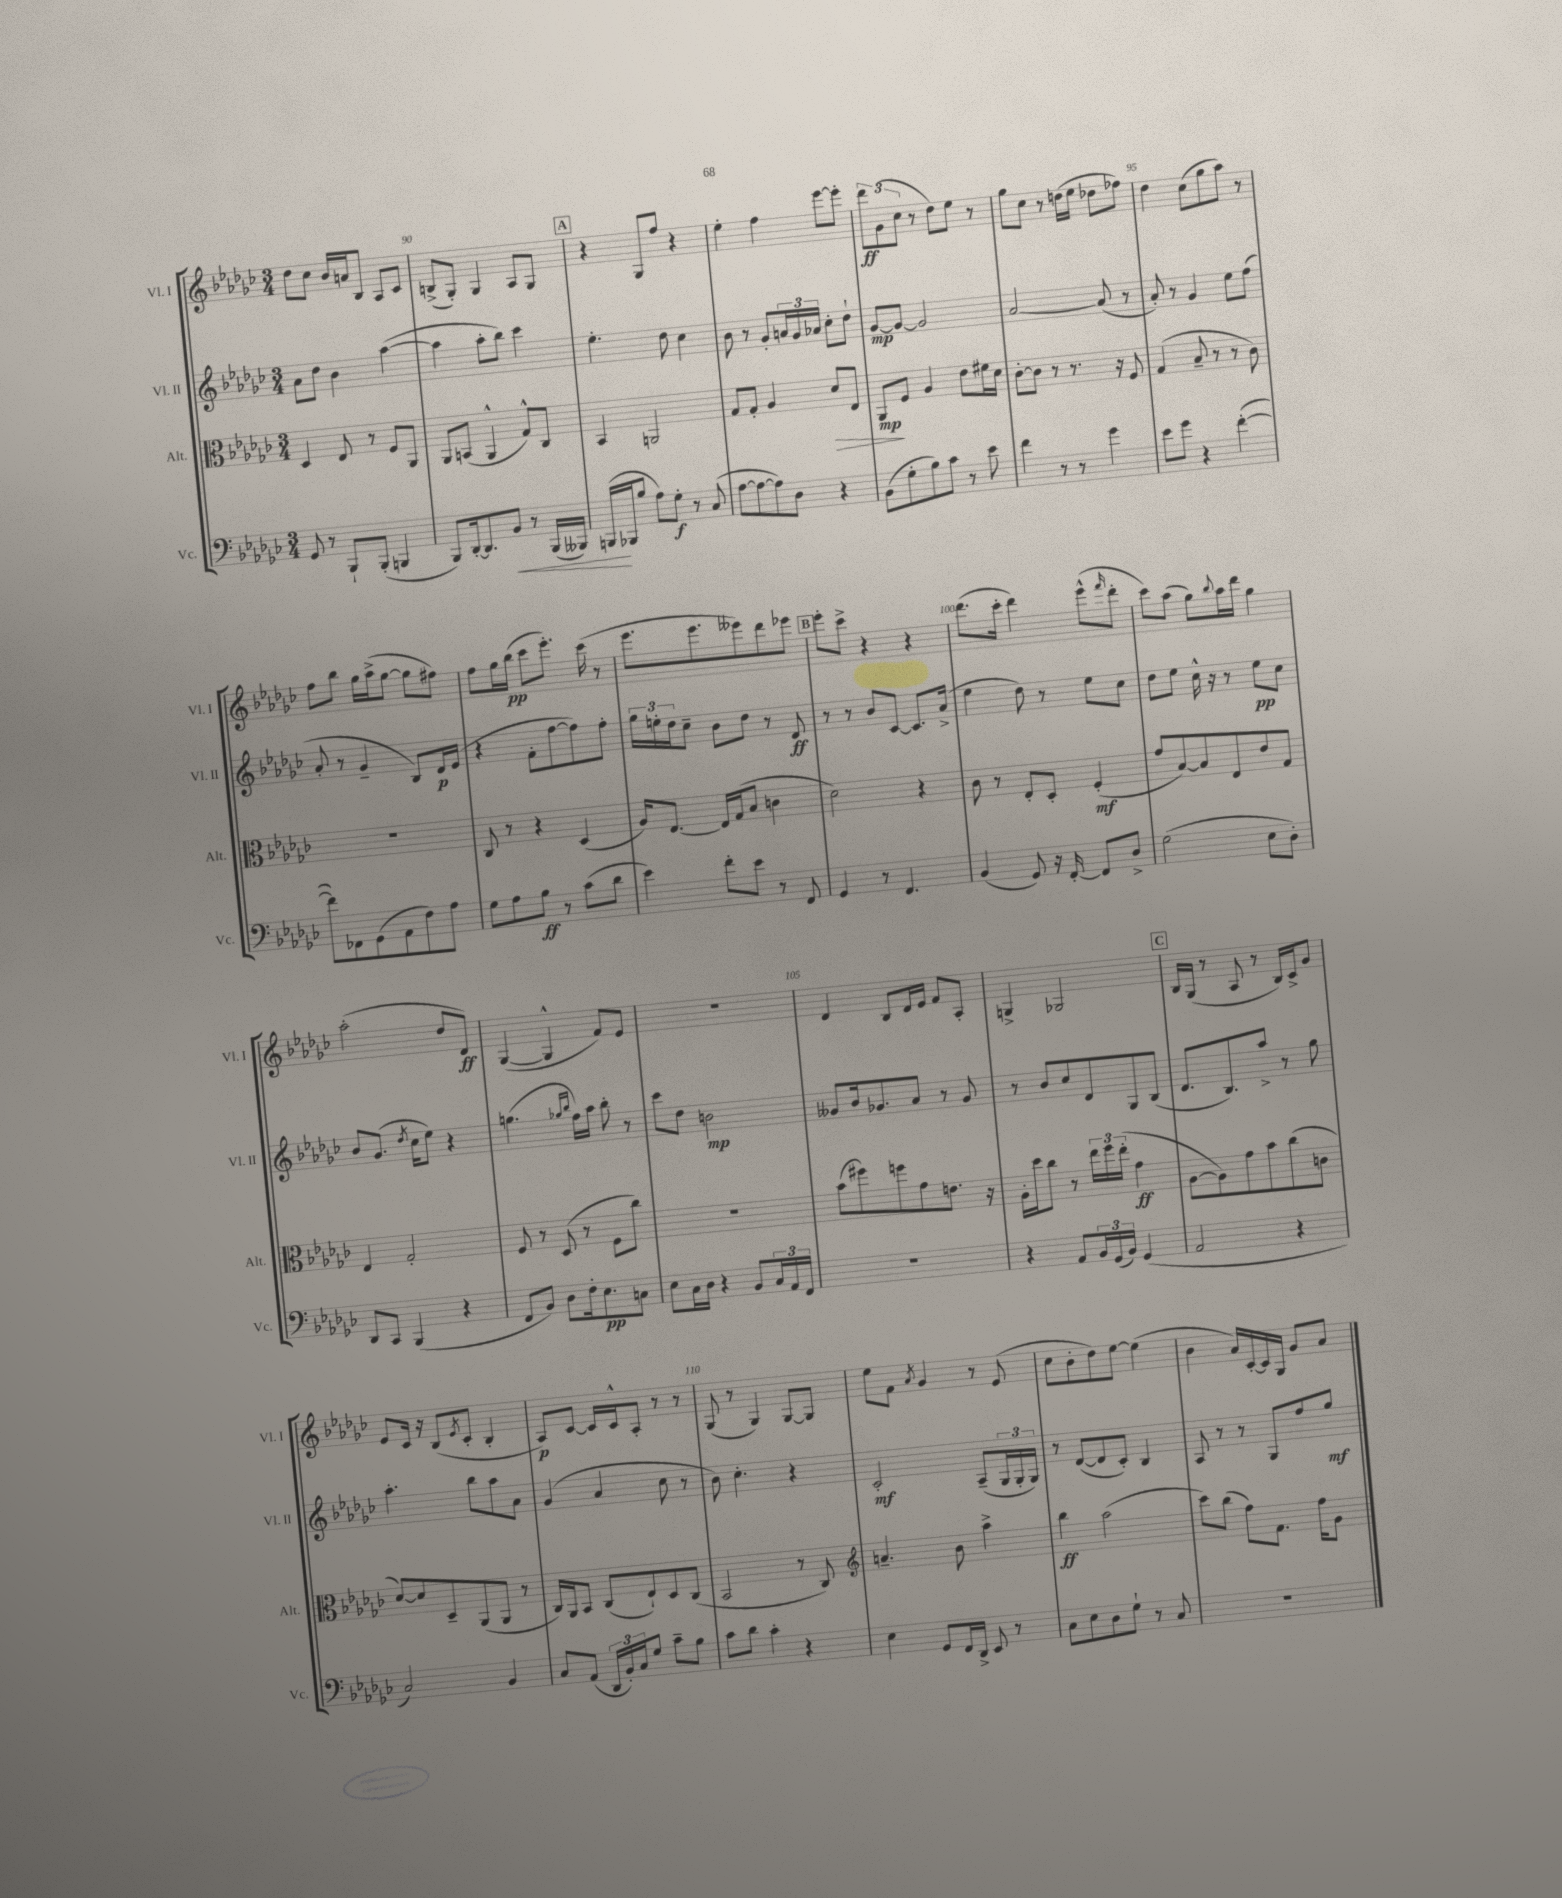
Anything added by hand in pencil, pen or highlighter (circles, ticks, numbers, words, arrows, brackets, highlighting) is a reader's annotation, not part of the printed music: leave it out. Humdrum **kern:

**kern	**kern	**kern	**kern
*staff4	*staff3	*staff2	*staff1
*clefF4	*clefC3	*clefG2	*clefG2
*k[b-e-a-d-g-c-]	*k[b-e-a-d-g-c-]	*k[b-e-a-d-g-c-]	*k[b-e-a-d-g-c-]
*M3/4	*M3/4	*M3/4	*M3/4
8GG-/	4D-/	8a-\L	8dd-\L
8r	.	8dd-\J	8cc-\J
8BBB-`/L	8E-/	4b-\	16b-/LL
.	.	.	16a/J
(8BBB-'/J	8r	.	8B-/J
4BBB/	8F/L	([4aa-\	8A-/L
.	8AA-/J	.	8c-/J
=	=	=	=
8BBB-/L)	8AA-/L	4aa-\]	(8B^/L
[16DD-'/k	(8BB/J	.	8G-'/J)
8.DD-/]	.	.	.
.	4AA-^^/	8aa-'\L	4G-/
8BB-/J	.	8bb-\J)	.
8r	8G-^^/L)	4ccc-\	8A-/L
(16BBB-/LL	8C-/J	.	8G-/J
16BBB--/JJ)	.	.	.
=	=	=	=
(16BBB/LL	4BB-/	4.ee-'\	4r
16BBB-/J	.	.	.
8B-/J	.	.	.
8A-\L)	2AA/	.	8G-/L
8G-'\J	.	8dd-\	8ff/J
8r	.	4cc-\	4r
(8C-/	.	.	.
=	=	=	=
[8A-\L	8G-/L	8b-\	4ee-'\
8A-\_	8G-'/J	8r	.
8A-\])	4A-/	8g-'/L	4ff\
8D-\J	.	24a/L	.
.	.	24g-/	.
.	.	24a-/JJ	.
4r	8d-/L	8cc-'\L	[8eee-\L
.	8E-/J	8dd-`\J	8eee-'\]J
=	=	=	=
(8BB-\L	8AA-/L	[8g-/L	12ddd-\L
.	.	.	(12g-\
8G-'\	8F/J	8g-/_J	.
.	.	.	12cc-\J
8B-\)	4A-/	2g-/]	8r
8c-\J	.	.	8dd-\L)
8r	8e-\L	.	8ee-\J
8e-\	16f#\L	.	8r
.	16d-\JJ	.	.
=	=	=	=
4f\	[8c-'\L	[2a-/	8gg-\L
.	8c-\]J	.	8cc-\J
8r	8r	.	8r
8r	8.r	.	(16dd\LL
.	.	.	16ee-\JJ
4g-\	.	(8a-/]	8dd-\L
.	16r	.	.
.	8F/	8r	8ff-\J)
=	=	=	=
8e-\L	(4G-/	8a-'/)	4dd-\
8g-\J	.	8r	.
4r	8B-~/	4g-/	(8cc-\L
.	8r	.	8gg-\
([4f'\	8r	8ee-\L	8aa-\J)
.	8c-\)	(8ff\J	8r
=	=	=	=
8f\]L)	2.r	8a-'/	8ff\L
8FF-\	.	8r	8bb-\J
(8GG-\	.	4g-~/	16gg-\LL
.	.	.	(16aa-^\J
8AA-\	.	.	[8gg-\J
8F\)	.	8B-/L)	8gg-\]L
8A-\J	.	16d-/L	8ff#\J)
.	.	(16e-/JJ	.
=	=	=	=
8G-\L	8C-/	4r	8ff\L
8A-\	8r	.	16gg-\L
.	.	.	(16bb-\JJ
8B-\J	4r	8f'\L	8ccc-\L
8r	.	[8ff\	8.eee-'\J)
(8c-\L	(4D-/	8ff\])	.
.	.	.	(16ccc-\
8d-\J	.	8ff'\J	8r
=	=	=	=
4e-\)	16A-/LK)	24gg-\LL	8.eee-\L
.	.	24ee'\	.
.	[8.E-/J	.	.
.	.	24dd-\J	.
.	.	8cc-~\J	.
.	.	.	8.eee-\
8f'\L	16E-/]LL	8b-\L	.
.	(16G-/J	.	.
8e-\J	8B-/J	8dd-\J	8eee--\)
8r	4c\	8r	8ddd-\
8FF/	.	8d-/	8eee-\J
=	=	=	=
4GG-/	2d-\)	8r	8eee-'\L
.	.	8r	8ccc-^\J
8r	.	8b-/L	4r
4.FF/	.	[8c-/J	.
.	4r	8.c-/]L	4r
.	.	(16a-^/Jk	.
=	=	=	=
(4BB-/	8c-\	4ee-\	(8.ddd-\L
.	8r	.	.
.	.	.	16ccc-'\Jk
8GG-/)	8E-'/L	8dd-\)	4ddd-\)
16r	8D-'/J	8r	.
[16FF'/	.	.	.
8FF/]L	(4F'/	8ee-\L	(8eee-^^\L
.	.	.	16qqfff/
8D-^/J	.	8cc-\J	8ddd-'\J
=	=	=	=
(2G-\	8g-/L	8dd-\L	8ccc-\L)
.	[8B-/)	8ee-\J	(8aa-\J
.	8B-/]	16cc-^^\	8gg-\L)
.	.	16r	.
.	.	.	8qqbb-/
.	8E-/	8r	16aa-\L
.	.	.	16ddd-\JJ
8E-\L	8e-/	8ee-\L	4gg-\
8D-'\J)	8G-/J	8cc-\J	.
=	=	=	=
8DD-/L	4E-/	8b-/L	(2aa-'\
8CC-/J	.	(8.g-/J	.
(4BBB-/	2G-'/	.	.
.	.	8qdd-/	.
.	.	16cc-\LK	.
.	.	8ee-\J)	.
4r	.	4r	8dd-/L
.	.	.	8d-/J)
=	=	=	=
8FF/L	8F/	(4.gg\	([4G-/
8BB-/J)	8r	.	.
8D-\L	(8D-/	.	4G-^^/]
.	.	16qqgg-/LL	.
.	.	16qqbb-/JJ	.
16F'\k	8r	16ff\LL)	.
8.E-\	.	16aa-\JJ	.
.	8F\L	8bb-'\	8f/L)
8C\J	8cc-\J)	8r	8e-/J
=	=	=	=
8E-\L	2.r	8ccc-\L	2.r
16C-\L	.	8dd-\J	.
16D-\JJ	.	.	.
4r	.	2b\	.
8BB-/L	.	.	.
24C-/L	.	.	.
24AA-/	.	.	.
24FF/JJ	.	.	.
=	=	=	=
2.r	(8b-\L	8g--/L	4d-/
.	8ff#\)	16b-/k	.
.	.	8.g-/	.
.	8ff\	.	8B-/L
.	8g-\	8a-/J	16d-/L
.	.	.	16e-/JJ
.	8.e\J	8r	8f/L
.	.	8g-/	8A-'/J
.	16r	.	.
=	=	=	=
4r	16A-'\LL	8r	4G^/
.	16dd-\J	.	.
.	8cc-\J	8b-/L	.
8AA-/L	8r	8cc-/	2G-/
24BB-/L	24ee-\LL	8d-/	.
(24GG-/	24ff\	.	.
24BB-/JJ)	(24ee-'\JJ	.	.
(4GG-/	4g-\	8G-/	.
.	.	(8B-/J	.
=	=	=	=
2AA-/	[8A-\L	8.d-/L	16B-/LL
.	.	.	(16G-/JJ
.	8A-\])	.	8r
.	.	8.B-/)	.
.	8g-\	.	8A-/
.	8b-\	8aa-^/J	8r
4r	(8cc-\	8r	16B-/LL)
.	.	.	16c-^/J
.	8c\J	8gg-\	8g-/J
=	=	=	=
2C-/)	[8d-/L)	4.aa-'\	8e-/L
.	8d-/]	.	16c-/Jk
.	.	.	16r
.	8D-~/	.	(8B-/L
.	.	.	8qe-/
.	(8AA-/	8bb-\L	8c-'/J
4BB-/	8AA-/J	8aa-\	4B-'/
.	8r	8a-\J	.
=	=	=	=
8C-/L	16C-/LL)	(4g-/	8A-/L)
.	16AA-/J	.	.
(8AA-/J	8BB-/J	.	[8c-/J
24DD-/LL	(8C-/L	4a-/	16c-/]LL
24BB-'/)	.	.	.
.	.	.	16c-^^/J
24C-/J	.	.	.
8G-/J	8E-`/)	.	8A-'/J
8c-~\L	8D-/	8cc-\	8r
8B-\J	(8C-/J	8r	8r
=	=	=	=
8c-\L	2BB-/	8b-\)	(8G-/
8d-\J	.	4.cc-'\	8r
4c-'\	.	.	4G-/)
4r	8r	4r	[8G-/L
.	8C-/)	.	8G-/]J
=	=	=	=
*	*clefG2	*	*
4E-\	4.a~/	2c-'/	8ee-\L
.	.	.	8f\J
.	.	.	8qa-/
8GG-/L	.	.	4g-/
16FF/L	8b-\	.	.
16DD-^/JJ	.	.	.
8EE-/	4aa-^\	(8A-~/L	8r
8r	.	24G-/L	(8e-/
.	.	24G-'/	.
.	.	24G-/JJ)	.
=	=	=	=
8C-\L	4bb-\	8r	8cc-\L
8E-\	.	([8d-/L	8b-'\
8D-\	(2aa-\	8d-/]	8dd-\)
8G-`\J	.	8c-'/J)	[8ee-\J
8r	.	4B-/	(4ee-\]
8C-/	.	.	.
=	=	=	=
2.r	8ccc-\L)	8A-/	4b-\
.	(8bb-\J	8r	.
.	8ff\L)	8r	16a-/LL)
.	.	.	[16c-'/
.	8.f\J	8G-/L	16c-/]
.	.	.	16G-/JJ
.	.	8ff/	8g-/L
.	16ff\LK	.	.
.	8g-\J	8gg-/J	8a-/J
==	==	==	==
*-	*-	*-	*-
